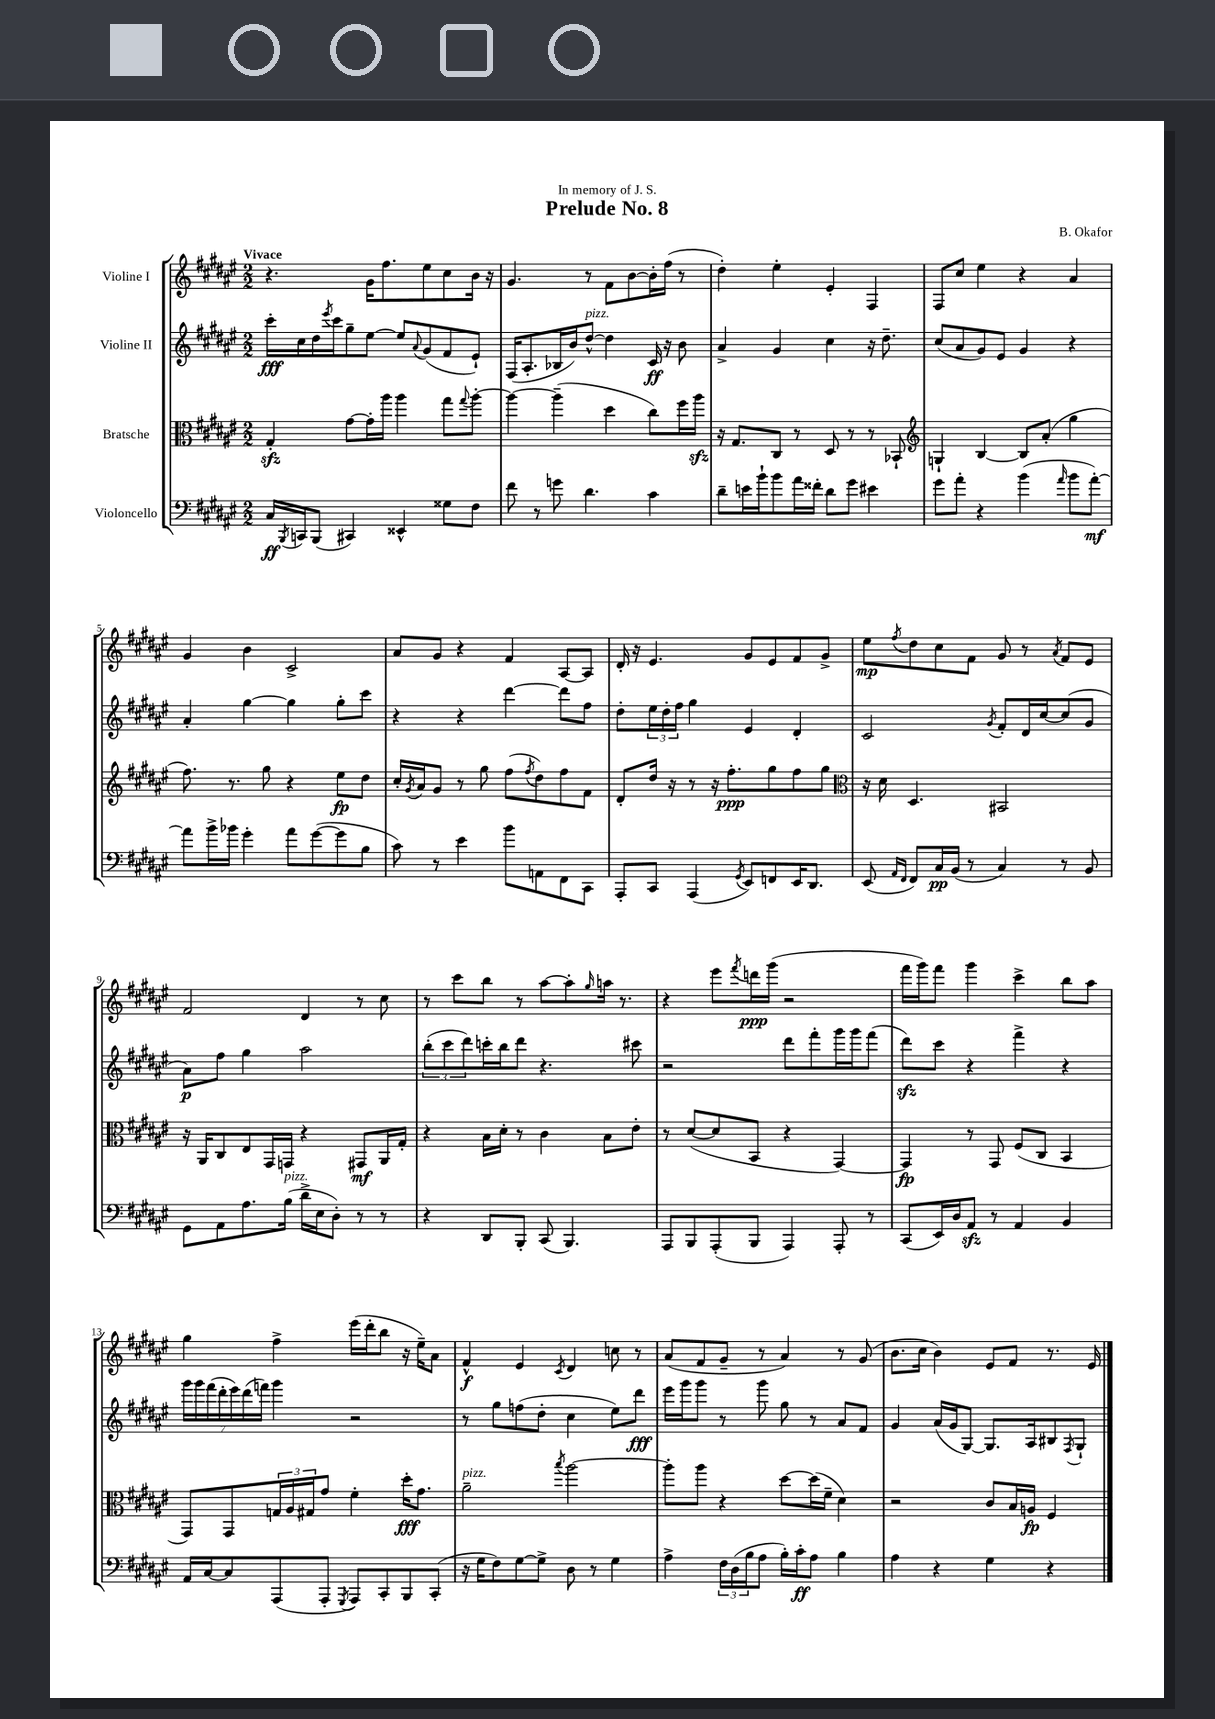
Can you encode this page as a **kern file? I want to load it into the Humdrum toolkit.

**kern	**kern	**kern	**kern
*staff4	*staff3	*staff2	*staff1
*clefF4	*clefC3	*clefG2	*clefG2
*k[f#c#g#d#a#e#]	*k[f#c#g#d#a#e#]	*k[f#c#g#d#a#e#]	*k[f#c#g#d#a#e#]
*M2/2	*M2/2	*M2/2	*M2/2
16C#	4G#'	16ccc#'	4.r
8qBBB	.	.	.
16CC	.	16cc#	.
(8BBB	.	16dd#	.
.	.	8qeee#	.
.	.	16ccc#	.
4CC#)	[8g#	8gg#~	.
.	16g#']	[8ee#	16g#
.	16aa#	.	8.ff#
4EE##^^	4aa#	8ee#]	.
.	.	8qqa#	.
.	.	(8g#	8ee#
8G##	8gg#	8f#	8cc#
.	8qqgg#	.	.
8F#	[8aa#'	8e#`)	16b
.	.	.	16r
=	=	=	=
8f#	4aa#_	(16F#	4.g#
.	.	8.A#'	.
8r	.	.	.
8g	(4aa#~]	16B-	.
.	.	16b)	.
4.d#	.	[8dd#^^	8r
.	4dd#	4dd#]	8f#
.	.	.	[8b
4c#	8cc#)	16c#	16b']
.	.	16r	(16ff#
.	16ff#	8b	8r
.	16aa#	.	.
=	=	=	=
8d#~	16r	4a#^	4dd#')
.	8.G#	.	.
16e	.	.	.
16b`	.	.	.
8b	8C#	4g#	4ee#'
16a#	8r	.	.
16f##'	.	.	.
8d#	8D#	4cc#	4e#'
8g#	8r	.	.
4e#	8r	16r	4F#
.	.	8.dd#~	.
.	8BB-`	.	.
=	=	=	=
*	*clefG2	*	*
8g#	4G`	(8cc#	8F#
8a#'	.	8a#	8cc#
4r	[4B	8g#)	4ee#
.	.	8e#	.
(4b	8B]	4g#	4r
.	(8a#'	.	.
16qqa#	.	.	.
8b	4gg#	4r	4a#
[8a#')	.	.	.
=	=	=	=
8a#]	8.ff#)	4a#'	4g#
16b^	.	.	.
16b-	8.r	.	.
4g#'	.	[4gg#	4b
.	8gg#	.	.
8a#	4r	4gg#]	2c#^
([8g#	.	.	.
8g#]	8ee#	8gg#'	.
8B	8dd#	8ccc#	.
=	=	=	=
8c#)	16cc#'	4r	8a#
.	8qg#	.	.
.	16a#	.	.
8r	8g#	.	8g#
4e#	8r	4r	4r
.	8gg#	.	.
8b	(8ff#	[4ddd#	4f#
.	8qff#	.	.
8AA	8dd#)	.	.
8FF#	8ff#	8ddd#]	[8A#
8CC#	8f#	8ff#	8A#]
=	=	=	=
8AAA#'	8d#'	8dd#'	16d#'
.	.	.	16r
8CC#	16dd#	24ee#	4.e#
.	.	24dd#'	.
.	16r	.	.
.	.	24ff#	.
(4AAA#	8r	4gg#	.
.	16r	.	.
.	8.ff#'	.	.
8qGG#	.	.	.
8EE#)	.	4e#	8g#
8FF	8gg#	.	8e#
16EE#	8ff#	4d#'	8f#
8.DD#	.	.	.
.	8gg#	.	8g#^
=	=	=	=
*	*clefC3	*	*
(8EE#	16r	2c#	8ee#
.	16d#	.	.
16qqAA#	.	.	.
16qqFF#	.	.	8qff#
8FF#)	4.D#	.	8dd#
16C#	.	.	8cc#
(16BB	.	.	.
8r	.	.	8f#
.	.	8qg#	.
4C#)	2BB#	8f#'	8g#
.	.	16d#	8r
.	.	[16cc#	.
.	.	.	8qa#
8r	.	(8cc#]	8f#
8BB	.	8g#	8e#
=	=	=	=
8GG#	16r	8a#)	2f#
.	16AA#	.	.
8AA#	8C#	8ff#	.
8.A#	8E#	4gg#	.
.	16GG#	.	.
(16B	16GG	.	.
16d#^	4r	2aa#	4d#
16E#	.	.	.
8D#')	.	.	.
8r	8GG#	.	8r
8r	16AA#	.	8cc#
.	16G#'	.	.
=	=	=	=
4r	4r	(12bb'	8r
.	.	12ccc#	.
.	.	.	8ccc#
.	.	12ddd#)	.
8DD#	16B	16ccc'	8bb
.	16d#'	16bb	.
8BBB'	8r	8ddd#	8r
(8CC#	4c#	4.r	[8aa#
4.BBB)	.	.	8aa#']
.	.	.	16qqgg#
.	8B	.	16aa
.	.	.	8.r
.	8e#'	8ccc#	.
=	=	=	=
8AAA#	8r	2r	4r
8BBB	([8d#	.	.
(8AAA#'	8d#]	.	8eee#
.	.	.	8qfff#
8BBB	8BB	.	16ddd
.	.	.	(16ggg#
4AAA#)	4r	8ddd#	2r
.	.	8fff#'	.
8AAA#'	[4GG#)	16ggg#	.
.	.	16ggg#	.
8r	.	(8fff#	.
=	=	=	=
(8CC#	4GG#]	8ddd#)	16fff#
.	.	.	16ggg#)
16EE#)	.	8ccc#	8fff#
16D#	.	.	.
8AA#	8r	4r	4ggg#
8r	8GG#	.	.
4AA#	(8F#	4fff#^	4ccc#^
.	8C#	.	.
4BB	4BB	4r	8bb
.	.	.	8aa#
=	=	=	=
16AA#	8GG#)	28ggg#	4gg#
.	.	28ggg#	.
[16C#	.	.	.
.	.	(28fff#	.
.	.	28ddd#'	.
8C#]	8GG#	.	.
.	.	28eee#)	.
.	.	(28ddd#	.
.	.	28fff)	.
(8AAA#	24G	4ggg#	4ff#^
.	24A#	.	.
.	24G#	.	.
8AAA#'	8g#	.	.
8qGGG#	.	.	.
8AAA#)	4f#'	2r	(16eee#
.	.	.	16ddd#'
8CC#'	.	.	8bb
8BBB	16dd#'	.	16r
.	8.g#	.	16ee#~)
(8CC#'	.	.	8a#
=	=	=	=
16r	2a#~	8r	4f#^^
16G#	.	.	.
8F#)	.	8gg#	.
[8G#	.	(8ff	4e#
8G#^]	.	8dd#'	.
.	8qbb	.	8qc#
8D#	[2aa#	4cc#	4d#
8r	.	.	.
4G#	.	8ee#)	8cc
.	.	8ddd#	8r
=	=	=	=
4A#^	8aa#']	16eee#	(8a#
.	.	16ggg#	.
.	8aa#	8ggg#	8f#
24F#	4r	8r	8g#~
(24D#	.	.	.
24B	.	.	.
8A#	.	8ggg#	8r
16B')	[8dd#	8gg#	4a#)
16c#'	.	.	.
8A#	(16dd#]	8r	.
.	16f#~	.	.
4B	4d#)	8a#	8r
.	.	8f#	(8g#
=	=	=	=
4A#	2r	4g#	8.b
.	.	.	16cc#
4r	.	(16a#	4b)
.	.	16g#	.
.	.	[8G#)	.
4G#	8c#	8.G#]	8e#
.	16B	.	8f#
.	16A	16A#	.
4r	4F#	8B#	8.r
.	.	8qF#	.
.	.	8G#`	.
.	.	.	16e#
==	==	==	==
*-	*-	*-	*-
